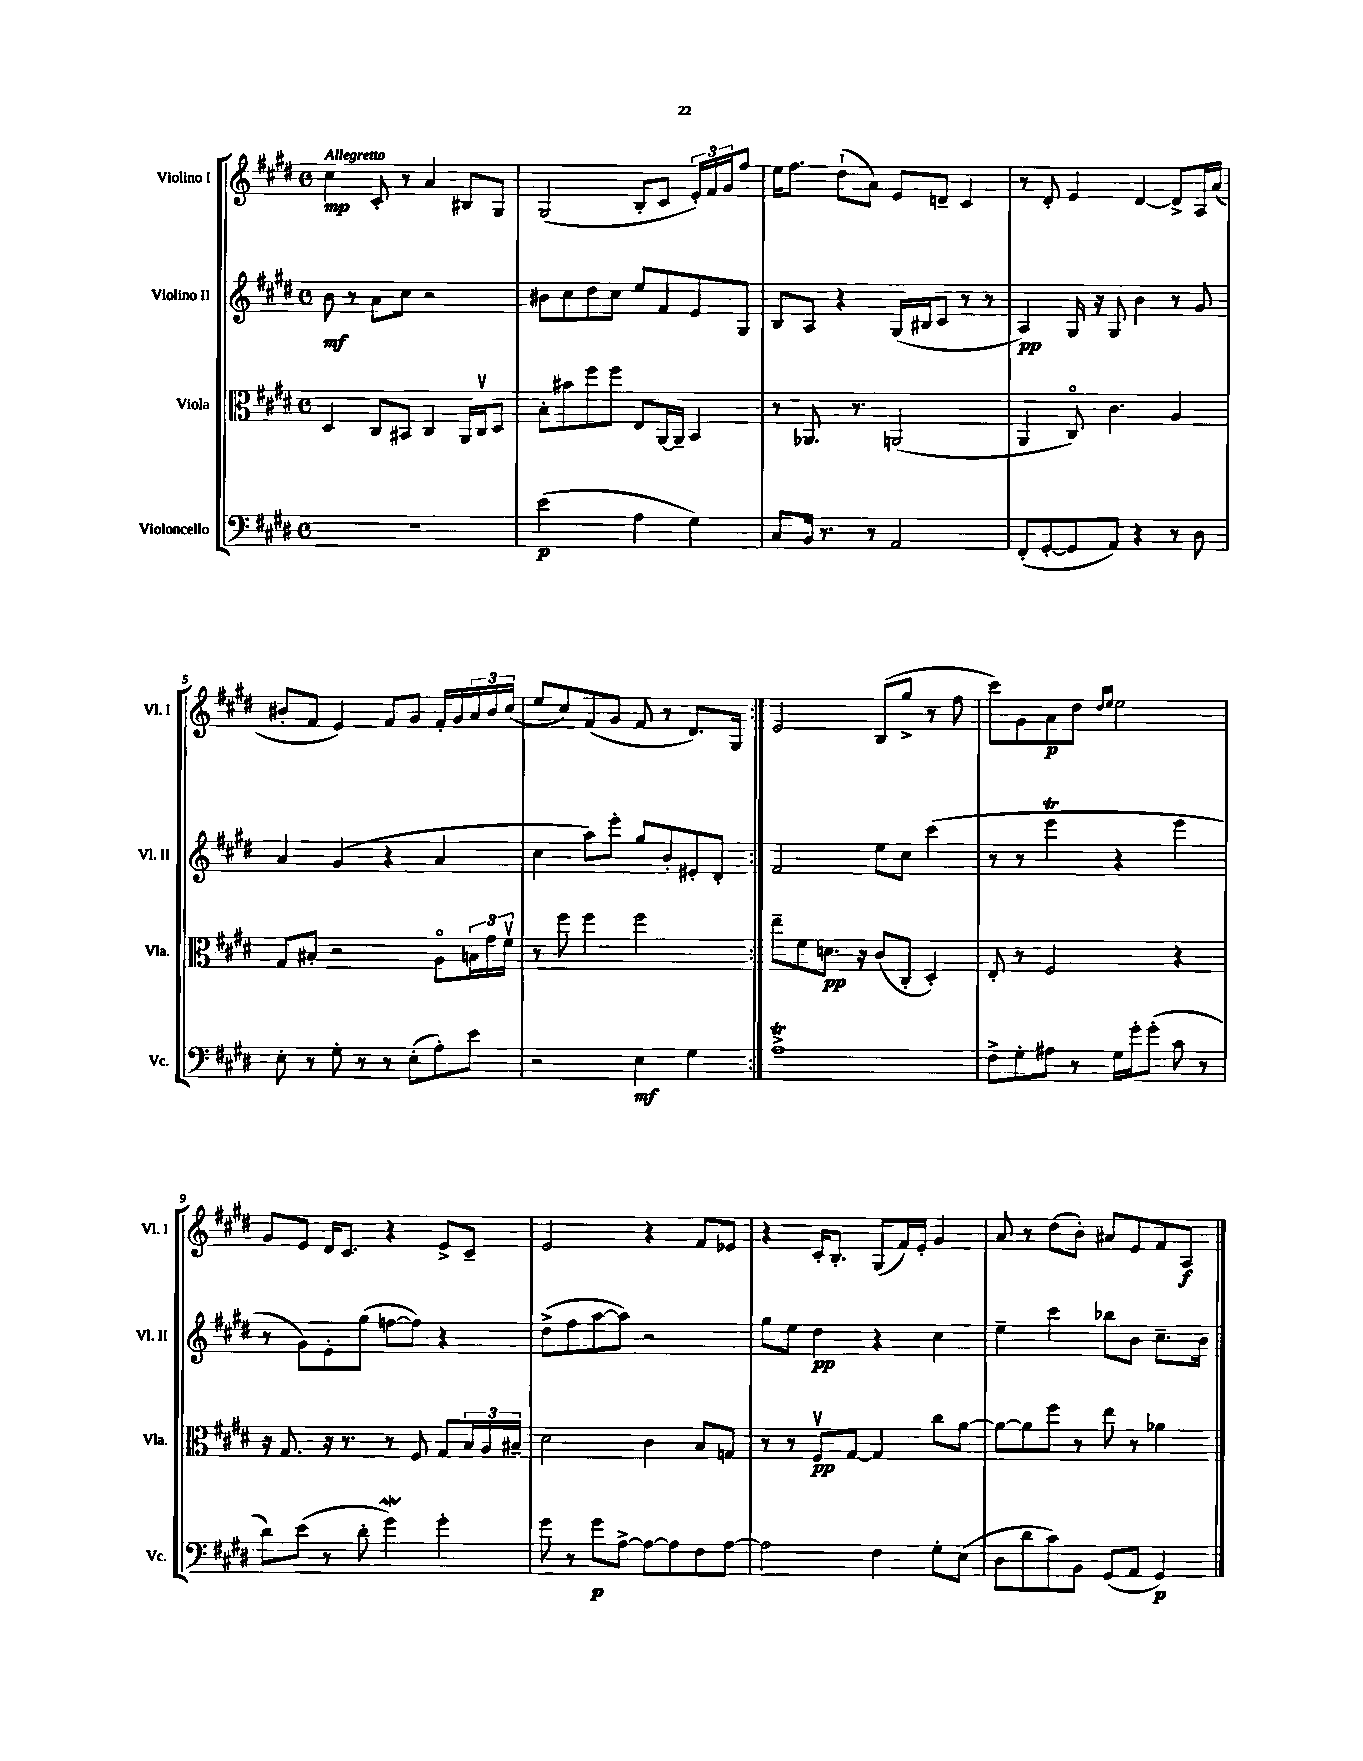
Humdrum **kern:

**kern	**kern	**kern	**kern
*staff4	*staff3	*staff2	*staff1
*clefF4	*clefC3	*clefG2	*clefG2
*k[f#c#g#d#]	*k[f#c#g#d#]	*k[f#c#g#d#]	*k[f#c#g#d#]
*M4/4	*M4/4	*M4/4	*M4/4
*met(c)	*met(c)	*met(c)	*met(c)
1r	4D#	8b	4cc#
.	.	8r	.
.	8C#	8a	8c#'
.	8BB#	8cc#	8r
.	4C#	2r	4a
.	16AA	.	8B#
.	16C#v	.	.
.	8D#	.	8G#
=	=	=	=
(2e	8B'	8b#	(2G#
.	8b#	8cc#	.
.	8ff#	8dd#	.
.	8ff#	8cc#	.
4A	8E	8ee	8B'
.	[16AA	8f#	8c#
.	16AA~]	.	.
4G#)	4BB	8e	24e')
.	.	.	24f#
.	.	.	24g#
.	.	8G#	8ff#
=	=	=	=
8C#	8r	8B	16ee
.	.	.	8.ff#
16BB	8.AA-	8A	.
8.r	.	.	.
.	.	4r	(8dd#`
.	8.r	.	.
8r	.	.	8a)
2AA	(2AA	(16G#	8e
.	.	16B#	.
.	.	8c#	8d~
.	.	8r	4c#
.	.	8r	.
=	=	=	=
(8FF#'	4AA	4A)	8r
[8GG#'	.	.	8d#'
8GG#]	8C#o)	16G#	4e
.	.	16r	.
8AA)	4.c#	8G#	.
4r	.	4b	[4d#
8r	4A	8r	8d#^]
8D#	.	8g#	16A
.	.	.	(16a
=	=	=	=
8E'	8G#	4a	8b#'
8r	8B#'	.	8f#
8G#'	2r	(4g#	4e)
8r	.	.	.
8r	.	4r	8f#
(8E'	.	.	8g#
8A')	8Ao	4a	16f#'
.	.	.	16g#
8e	24B	.	24a
.	24g#	.	24b#
.	24f#v	.	(24cc#
=	=	=	=
2r	8r	4cc#	8ee
.	8ff#	.	8cc#)
.	4ff#	8aa)	(8f#
.	.	8eee'	8g#
4E	2ff#	8gg#	8f#
.	.	8b'	8r
4G#	.	8e#'	8.d#)
.	.	8d#'	.
.	.	.	16G#
=:|!	=:|!	=:|!	=:|!
1A^	8ee~	2f#	2e
.	8f#	.	.
.	8.d	.	.
.	16r	.	.
.	(8c#	8ee	(8B
.	8C#'	8cc#	8gg#^
.	4D#')	(4ccc#	8r
.	.	.	8ff#
=	=	=	=
8F#^	8E'	8r	8ccc#)
8G#'	8r	8r	8g#
8A#	2F#	4eee	8a
8r	.	.	8dd#
.	.	.	16qqdd#
.	.	.	16qqee
16G#	.	4r	2ee
16g#'	.	.	.
(8g#'	.	.	.
8c#	4r	4eee	.
8r	.	.	.
=	=	=	=
8d#)	16r	8r	8g#
.	8.G#	.	.
(8e	.	8g#)	8e
8r	16r	8e'	16d#
.	8.r	.	8.c#
8d#'	.	(8gg#	.
4g#)	8r	[8ff	4r
.	8F#	8ff])	.
4g#'	8G#	4r	8e^
.	24B	.	8c#~
.	24A	.	.
.	24B#~	.	.
=	=	=	=
8g#	2d#	(8dd#^	2e
8r	.	8ff#	.
8g#	.	[8aa	.
[8A^	.	8aa])	.
8A_	4c#	2r	4r
8A]	.	.	.
8F#	8B	.	8f#
[8A	8G	.	8e-
=	=	=	=
2A]	8r	8gg#	4r
.	8r	8ee	.
.	8F#v	4dd#	16c#'
.	.	.	8.B'
.	[8G#	.	.
4F#	4G#]	4r	(8G#
.	.	.	16f#)
.	.	.	16e'
8G#'	8cc#	4cc#	4g#
(8E	[8a	.	.
=	=	=	=
8D#	8a_	4ee~	8a
8d#	8a]	.	8r
8c#)	8ff#	4ccc#	(8dd#
8BB	8r	.	8b')
(8GG#	8ee	8bb-	8a#
8AA	8r	8b	8e
4GG#)	4a-	8.cc#~	8f#
.	.	.	8A
.	.	16b	.
==	==	==	==
*-	*-	*-	*-
